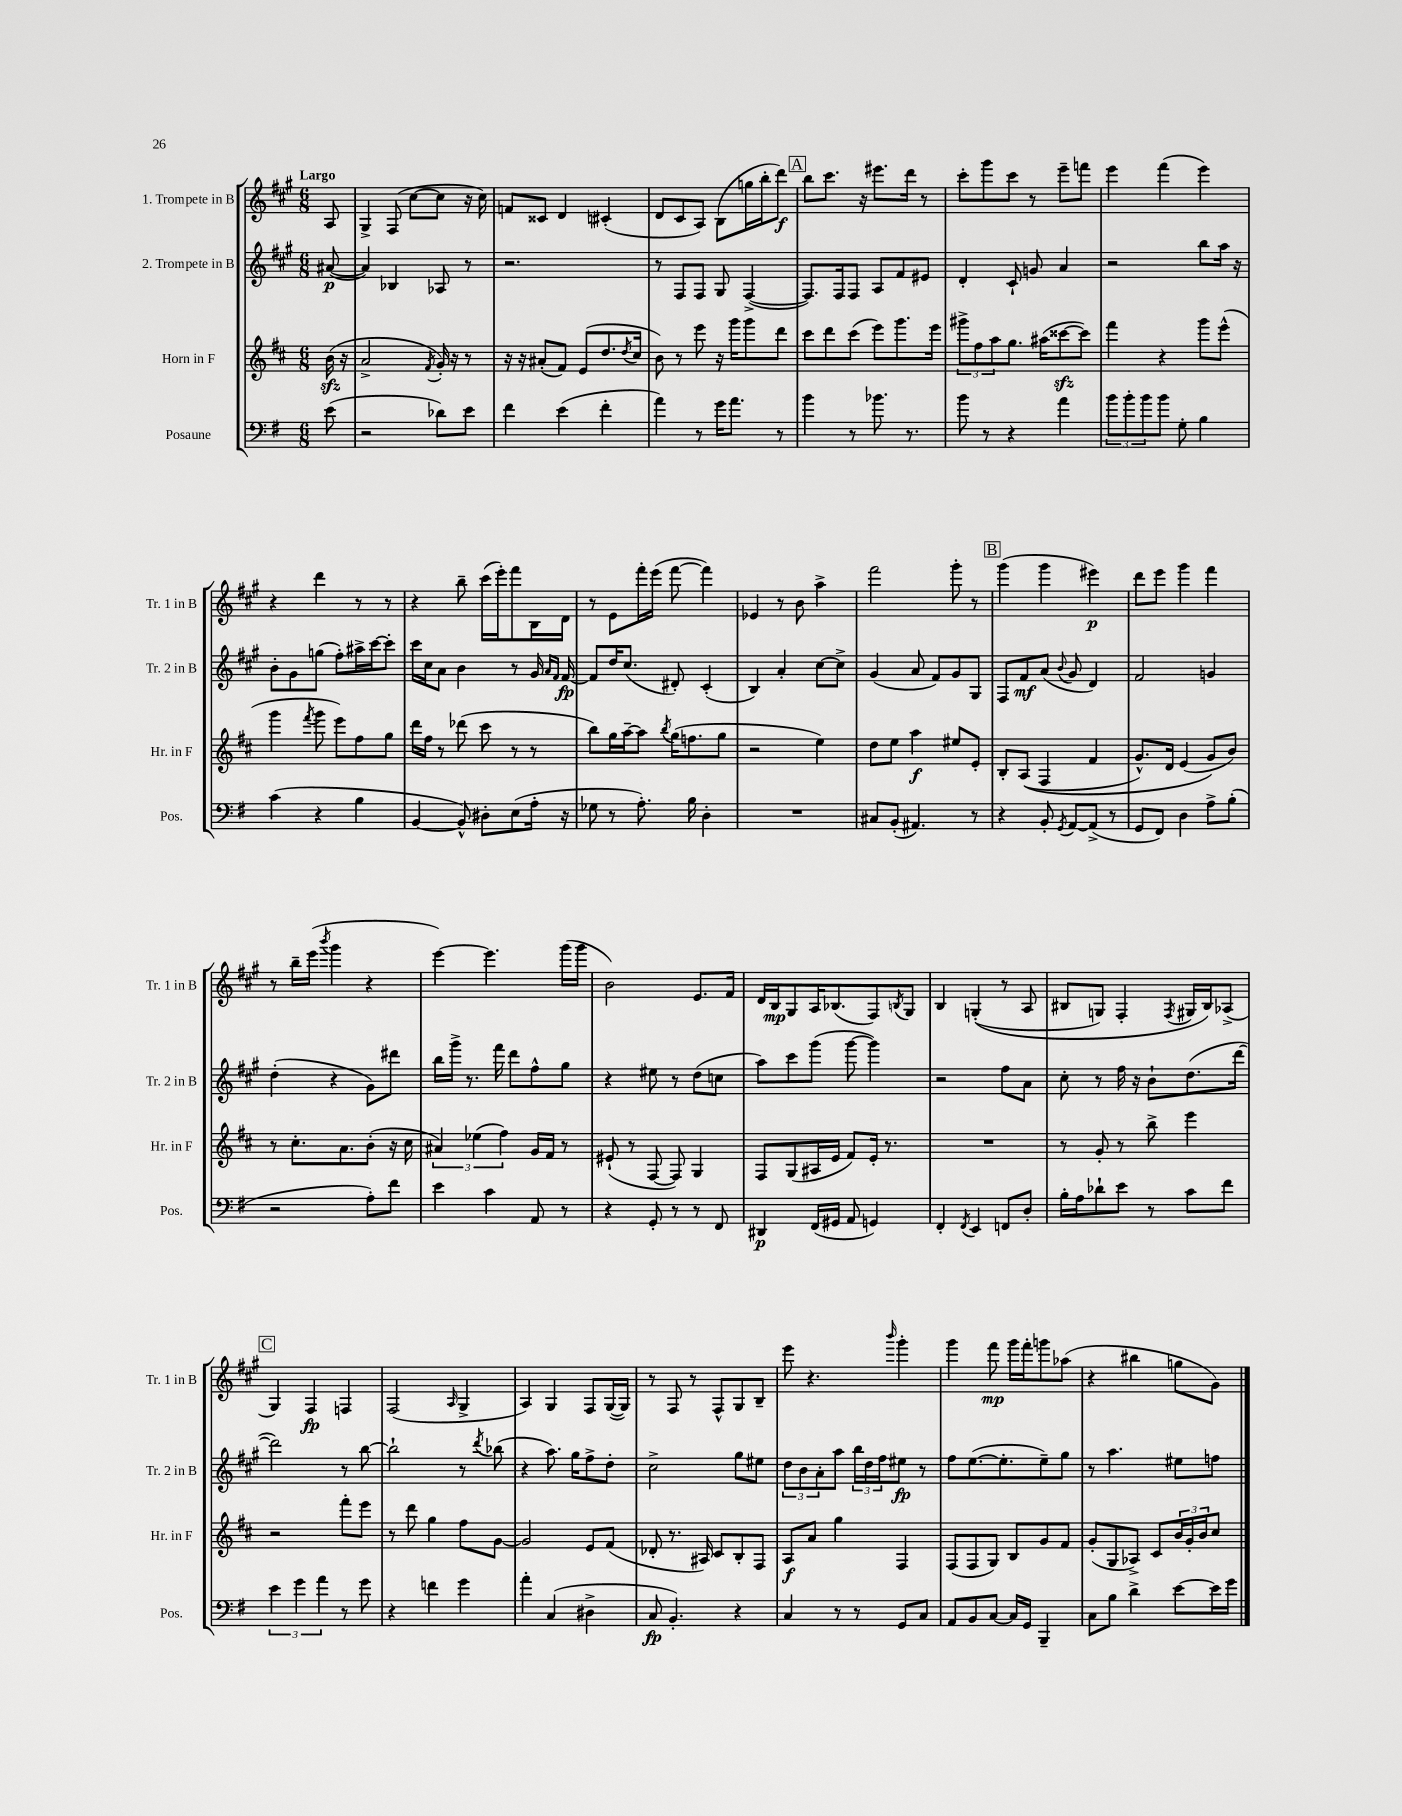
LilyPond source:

<<
\new StaffGroup <<
\new Staff = "s0" \with { instrumentName = "1. Trompete in B" shortInstrumentName = "Tr. 1 in B" } {
    \clef treble \key a \major \numericTimeSignature \time 6/8 \partial 8 \tempo "Largo"
    a8 |
    gis4-> fis8( cis''8~ cis''8 r16 cis''16) |
    f'8 cisis'8 d'4 cis'4-.( |
    d'8 cis'8 a8) b8( g''16 b''16-. d'''8\f) |
    \mark \markup { \box "A" } b''8 cis'''8. r16 eis'''8. d'''16 r8 |
    cis'''8-. gis'''8 cis'''8 r8 e'''8-- f'''8 |
    e'''4 fis'''4( e'''4) |
    r4 d'''4 r8 r8 |
    r4 b''8-- cis'''16( e'''16-.) fis'''8 b16 d'16 |
    r8 e'8 fis'''16-. e'''16( fis'''8~ fis'''4) |
    ees'4 r8 b'8 a''4-> |
    fis'''2 gis'''8-. r8 |
    \mark \markup { \box "B" } gis'''4( gis'''4 eis'''4\p) |
    d'''8 e'''8 gis'''4 fis'''4 |
    r8 b''16-- e'''16( \acciaccatura { b'''8 } gis'''4 r4 |
    e'''4~) e'''4. gis'''16( gis'''16 |
    b'2) e'8. fis'16 |
    d'16 b16\mp gis8 a16 bes8.( fis8) \acciaccatura { b8 } gis8 |
    b4 g4-.(\( r8 a8 |
    bis8 g8) fis4-. \acciaccatura { fis8 } gis16 bis16\) aes8->( |
    \mark \markup { \box "C" } gis4) fis4\fp f4 |
    fis2( \grace { a16 } gis4-> |
    a4) gis4 fis8 gis16~( gis16) |
    r8 fis8 r8 fis8-^ gis8 b8-- |
    e'''8 r4. \grace { b'''16 } gis'''4-. |
    gis'''4 fis'''8\mp gis'''16 fis'''16-. g'''8 aes''8( |
    r4 bis''4 g''8 gis'8) \bar "|." |
}
\new Staff = "s1" \with { instrumentName = "2. Trompete in B" shortInstrumentName = "Tr. 2 in B" } {
    \clef treble \key a \major \numericTimeSignature \time 6/8 \partial 8
    ais'8~\p( |
    ais'4) bes4 aes8 r8 |
    r2. |
    r8 fis8 fis8 gis8 fis4~->( |
    \mark \markup { \box "A" } fis8.) fis16 fis8 a8 fis'8 eis'8 |
    d'4-. cis'8-! g'8 a'4 |
    r2 b''8 a''16 r16 |
    b'8-. gis'8 g''8( fis''8-.) ais''16-> cis'''16~ cis'''8-. |
    cis'''16 cis''16 a'8 b'4 r8 gis'16 \grace { a'16 fis'16 } fis'16~\fp |
    fis'8 d''16 cis''8.( dis'8-.) cis'4-.( |
    b4) a'4-. cis''8~ cis''8-> |
    gis'4( a'8 fis'8) gis'8 gis8 |
    \mark \markup { \box "B" } fis8 fis'8\mf a'8( \appoggiatura { b'8 } gis'8 d'4) |
    fis'2 g'4 |
    d''4-.( r4 gis'8) dis'''8 |
    b''16 gis'''16-> r8. fis'''16 d'''8 fis''8-^ gis''8 |
    r4 eis''8 r8 d''8( c''8 |
    a''8) cis'''8 gis'''8( gis'''8~ gis'''4) |
    r2 fis''8 a'8 |
    cis''8-. r8 fis''16 r16 b'8-! d''8.( d'''16~ |
    \mark \markup { \box "C" } d'''2) r8 b''8~ |
    b''2-! r8 \acciaccatura { d'''8 } bes''8( |
    r4 a''8.) gis''16 fis''8-> d''8-. |
    cis''2-> gis''8 eis''8 |
    \tuplet 3/2 { d''8 b'8 a'8-. } a''8 \tuplet 3/2 { b''16 d''16 fis''16 } eis''8\fp r8 |
    fis''8 e''8.~( e''8.-. e''8--) gis''8 |
    r8 a''4. eis''8 f''8 \bar "|." |
}
\new Staff = "s2" \with { instrumentName = "Horn in F" shortInstrumentName = "Hr. in F" } {
    \clef treble \key d \major \numericTimeSignature \time 6/8 \partial 8
    b'16\sfz( r16 |
    a'2-> \acciaccatura { fis'8 } g'16-.) r16 r8 |
    r16 r16 ais'8-.( fis'8) e'8( d''8. \acciaccatura { d''8 } cis''16 |
    b'8) r8 e'''8 r16 g'''16 g'''8 d'''8 |
    \mark \markup { \box "A" } cis'''8 d'''8 cis'''8( e'''8) g'''8. e'''16 |
    \tuplet 3/2 { gis'''8-> fis''8 a''8 } g''8. ais''16( cisis'''8~\sfz cisis'''8) |
    fis'''4 r4 g'''8 e'''8-^( |
    g'''4 \acciaccatura { fis'''8 } g'''8 e'''8) fis''8 g''8 |
    d'''16 fis''16 r8 des'''8( cis'''8 r8 r8 |
    b''8) g''16 a''16~-- a''8 \acciaccatura { b''8 } g''16( f''8. g''8 |
    r2 e''4) |
    d''8 e''8 a''4\f eis''8 e'8-. |
    \mark \markup { \box "B" } b8-. a8(\( fis4 fis'4 |
    g'8.-^) d'16 e'4( g'8\) b'8) |
    r8 cis''8.-. a'8. b'8-.( r16 cis''16 |
    \tuplet 3/2 { ais'4) ees''4( fis''4) } g'16 fis'16 r8 |
    eis'8-!( r8 fis8~ fis8) g4 |
    fis8 g8( ais16 e'16 fis'8) e'16-. r8. |
    R2. |
    r8 g'8-. r8 b''8-> e'''4 |
    \mark \markup { \box "C" } r2 fis'''8-. e'''8 |
    r8 d'''8 g''4 fis''8 g'8~ |
    g'2 e'8 fis'8( |
    des'8-. r8. ais16) cis'8 b8-. fis8 |
    a8\f a'8 g''4 fis4 |
    fis8( fis8 g8) b8 g'8 fis'8 |
    g'8-.( g8 aes8->) cis'8 \tuplet 3/2 { b'16 g'16-. b'16 } cis''8 \bar "|." |
}
\new Staff = "s3" \with { instrumentName = "Posaune" shortInstrumentName = "Pos." } {
    \clef bass \key g \major \numericTimeSignature \time 6/8 \partial 8
    e'8( |
    r2 des'8) e'8 |
    fis'4 e'4( fis'4-. |
    a'4) r8 g'16 a'8. r8 |
    \mark \markup { \box "A" } b'4 r8 bes'8. r8. |
    b'8 r8 r4 a'4 |
    \tuplet 3/2 { b'8 b'8-. b'8 } b'8 g8-. b4 |
    c'4( r4 b4 |
    b,4~ b,8-^) dis8-. e8( a16-. r16 |
    ges8 r8 a8.-.) b16 d4-. |
    R2. |
    cis8 b,8-.( ais,4.) r8 |
    \mark \markup { \box "B" } r4 b,8-. \acciaccatura { g,8 } a,8~ a,8->( r8 |
    g,8 fis,8) d4 a8-> b8-.( |
    r2 a8-.) fis'8 |
    e'4 c'4 a,8 r8 |
    r4 g,8-. r8 r8 fis,8 |
    dis,4\p fis,16( gis,16 a,8 g,4) |
    fis,4-. \acciaccatura { fis,8 } e,4 f,8 d8-. |
    b16-. a16 des'8-! e'8 r8 c'8 fis'8 |
    \mark \markup { \box "C" } \tuplet 3/2 { e'4 g'4 a'4 } r8 g'8 |
    r4 f'4 g'4 |
    a'4-. c4( dis4-> |
    c8\fp b,4.-.) r4 |
    c4 r8 r8 g,8 c8 |
    a,8 b,8 c8~ c16 g,16 b,,4-- |
    c8 b8 d'4-> e'8~ e'16 g'16 \bar "|." |
}
>>
>>
\layout { \context { \Score \remove "Bar_number_engraver" } }
